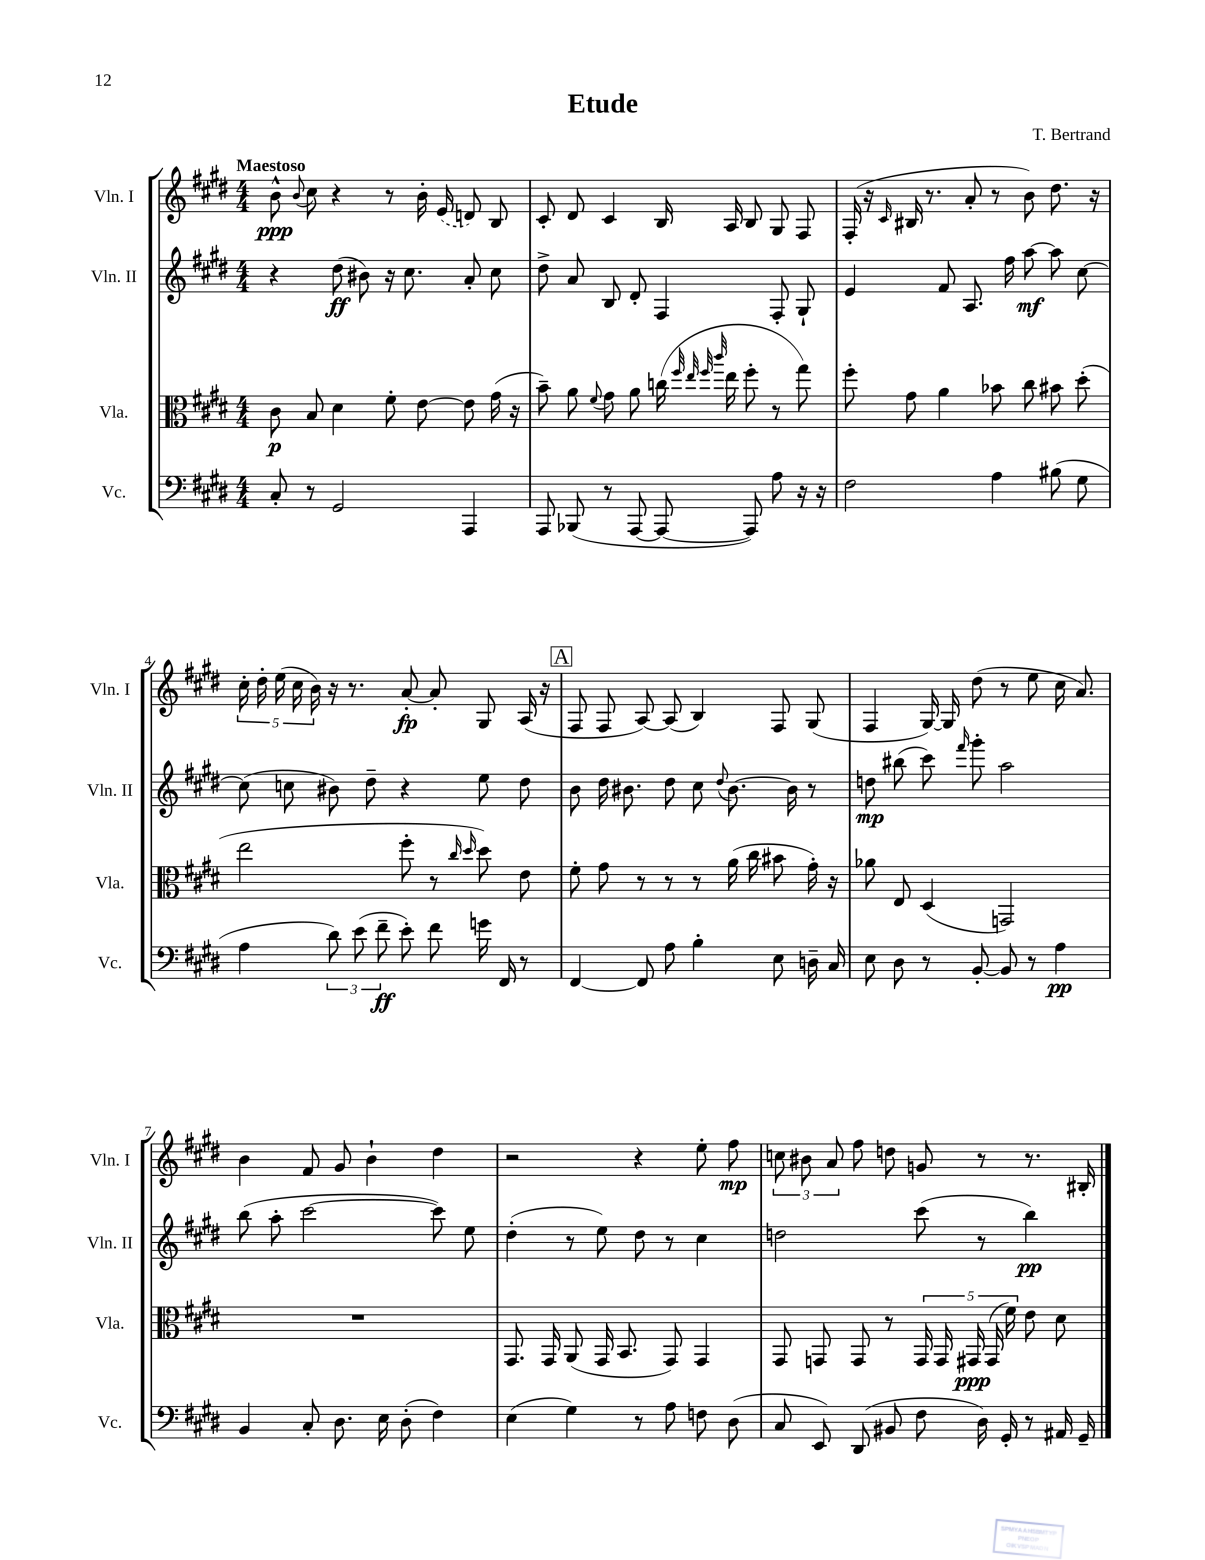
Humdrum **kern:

**kern	**kern	**kern	**kern
*staff4	*staff3	*staff2	*staff1
*clefF4	*clefC3	*clefG2	*clefG2
*k[f#c#g#d#]	*k[f#c#g#d#]	*k[f#c#g#d#]	*k[f#c#g#d#]
*M4/4	*M4/4	*M4/4	*M4/4
8C#'/	8c#\	4r	8b^^\
.	.	.	8qqb/
8r	8B/	.	8cc#\
2GG#/	4d#\	(8dd#\	4r
.	.	8b#\)	.
.	8f#'\	16r	8r
.	.	8.cc#\	.
.	[8e\	.	16b'\
.	.	.	(16e/
4AAA/	8e\]	8a'/	8d/)
.	(16g#\	8cc#\	8B/
.	16r	.	.
=	=	=	=
8AAA/	8b~\)	8dd#^\	8c#'/
(8BBB-/	8a\	8a/	8d#/
.	8qqf#/	.	.
8r	8g#\	8B/	4c#/
[8AAA/	8a\	8d#'/	.
8AAA/_	(16cc\	4F#/	16B/
.	32qqff#/	.	.
.	32qqee/	.	.
.	32qqff#/	.	.
.	32qqccc#/	.	.
.	16ee\	.	16A/
8AAA/])	8ff#'\	.	8B/
8A\	8r	8F#'/	8G#/
16r	8gg#\)	8G#`/	8F#/
16r	.	.	.
=	=	=	=
2F#\	8ff#'\	4e/	(16F#'/
.	.	.	16r
.	.	.	16qqc#/
.	8g#\	.	16B#/
.	.	.	8.r
.	4a\	8f#/	.
.	.	8.A/	8a'/
4A\	8b-\	.	8r
.	.	16ff#\	.
.	8cc#\	[8aa\	8b\)
(8B#\	8b#\	8aa\]	8.dd#\
8G#\	(8dd#'\	[8cc#\	.
.	.	.	16r
=	=	=	=
4A\	2ee\	(8cc#\]	20cc#'\
.	.	.	20dd#'\
.	.	.	(20ee\
.	.	8cc\	.
.	.	.	20cc#\
.	.	.	20b\)
12d#\)	.	8b#\)	16r
.	.	.	8.r
(12e\	.	.	.
.	.	8dd#~\	.
12f#~\	.	.	.
8e'\)	8ff#'\	4r	[8a'/
8f#\	8r	.	8a'/]
.	16qqcc#/	.	.
.	16qqdd#/	.	.
16g\	8dd#\)	8ee\	8G#/
16FF#/	.	.	.
8r	8e\	8dd#\	(16A/
.	.	.	16r
=	=	=	=
[4FF#/	8f#'\	8b\	8F#/
.	8g#\	16dd#\	8F#/
.	.	8.b#\	.
8FF#/]	8r	.	[8A/)
8A\	8r	8dd#\	(8A/]
4B'\	8r	8cc#\	4B/)
.	.	8qqdd#/	.
.	(16a\	[8.b#\	.
.	16cc#\	.	.
8E\	8b#\	.	8F#/
.	.	16b#\]	.
16D~\	16g#'\)	8r	(8G#/
16C#/	16r	.	.
=	=	=	=
8E\	8a-\	8dd\	4F#/
8D#\	8E/	(8bb#\	.
8r	(4D#/	8ccc#\)	[16G#/)
.	.	.	16G#/]
.	.	16qqfff#/	.
[8BB'/	.	8ggg#'\	(8dd#\
8BB/]	2GG/)	2aa\	8r
8r	.	.	8ee\
4A\	.	.	16cc#\
.	.	.	8.a/)
=	=	=	=
4BB/	1r	(8bb\	4b\
.	.	8aa'\	.
8C#'/	.	[2ccc#\	8f#/
8.D#\	.	.	8g#/
.	.	.	4b`\
16E\	.	.	.
(8D#'\	.	.	.
4F#\)	.	8ccc#\])	4dd#\
.	.	8ee\	.
=	=	=	=
(4E\	8.GG#/	(4dd#'\	2r
.	16GG#/	.	.
4G#\)	(8AA/	8r	.
.	16GG#/	8ee\)	.
.	8.BB/	.	.
8r	.	8dd#\	4r
8A\	8GG#/)	8r	.
8F\	4GG#/	4cc#\	8ee'\
(8D#\	.	.	8ff#\
=	=	=	=
8C#/	8GG#/	2dd\	12cc\
.	.	.	12b#\
8EE/)	8GG/	.	.
.	.	.	12a/
(8DD#/	8GG/	.	8ff#\
8BB#/	8r	.	8dd\
8F#\	20GG/	(8ccc#\	8g/
.	20GG/	.	.
.	20GG#/	.	.
16D#\)	.	8r	8r
.	(20GG#/	.	.
16GG#'/	.	.	.
.	20f#\)	.	.
8r	8e\	4bb\)	8.r
16AA#/	8d#\	.	.
16GG#~/	.	.	16B#'/
==	==	==	==
*-	*-	*-	*-
